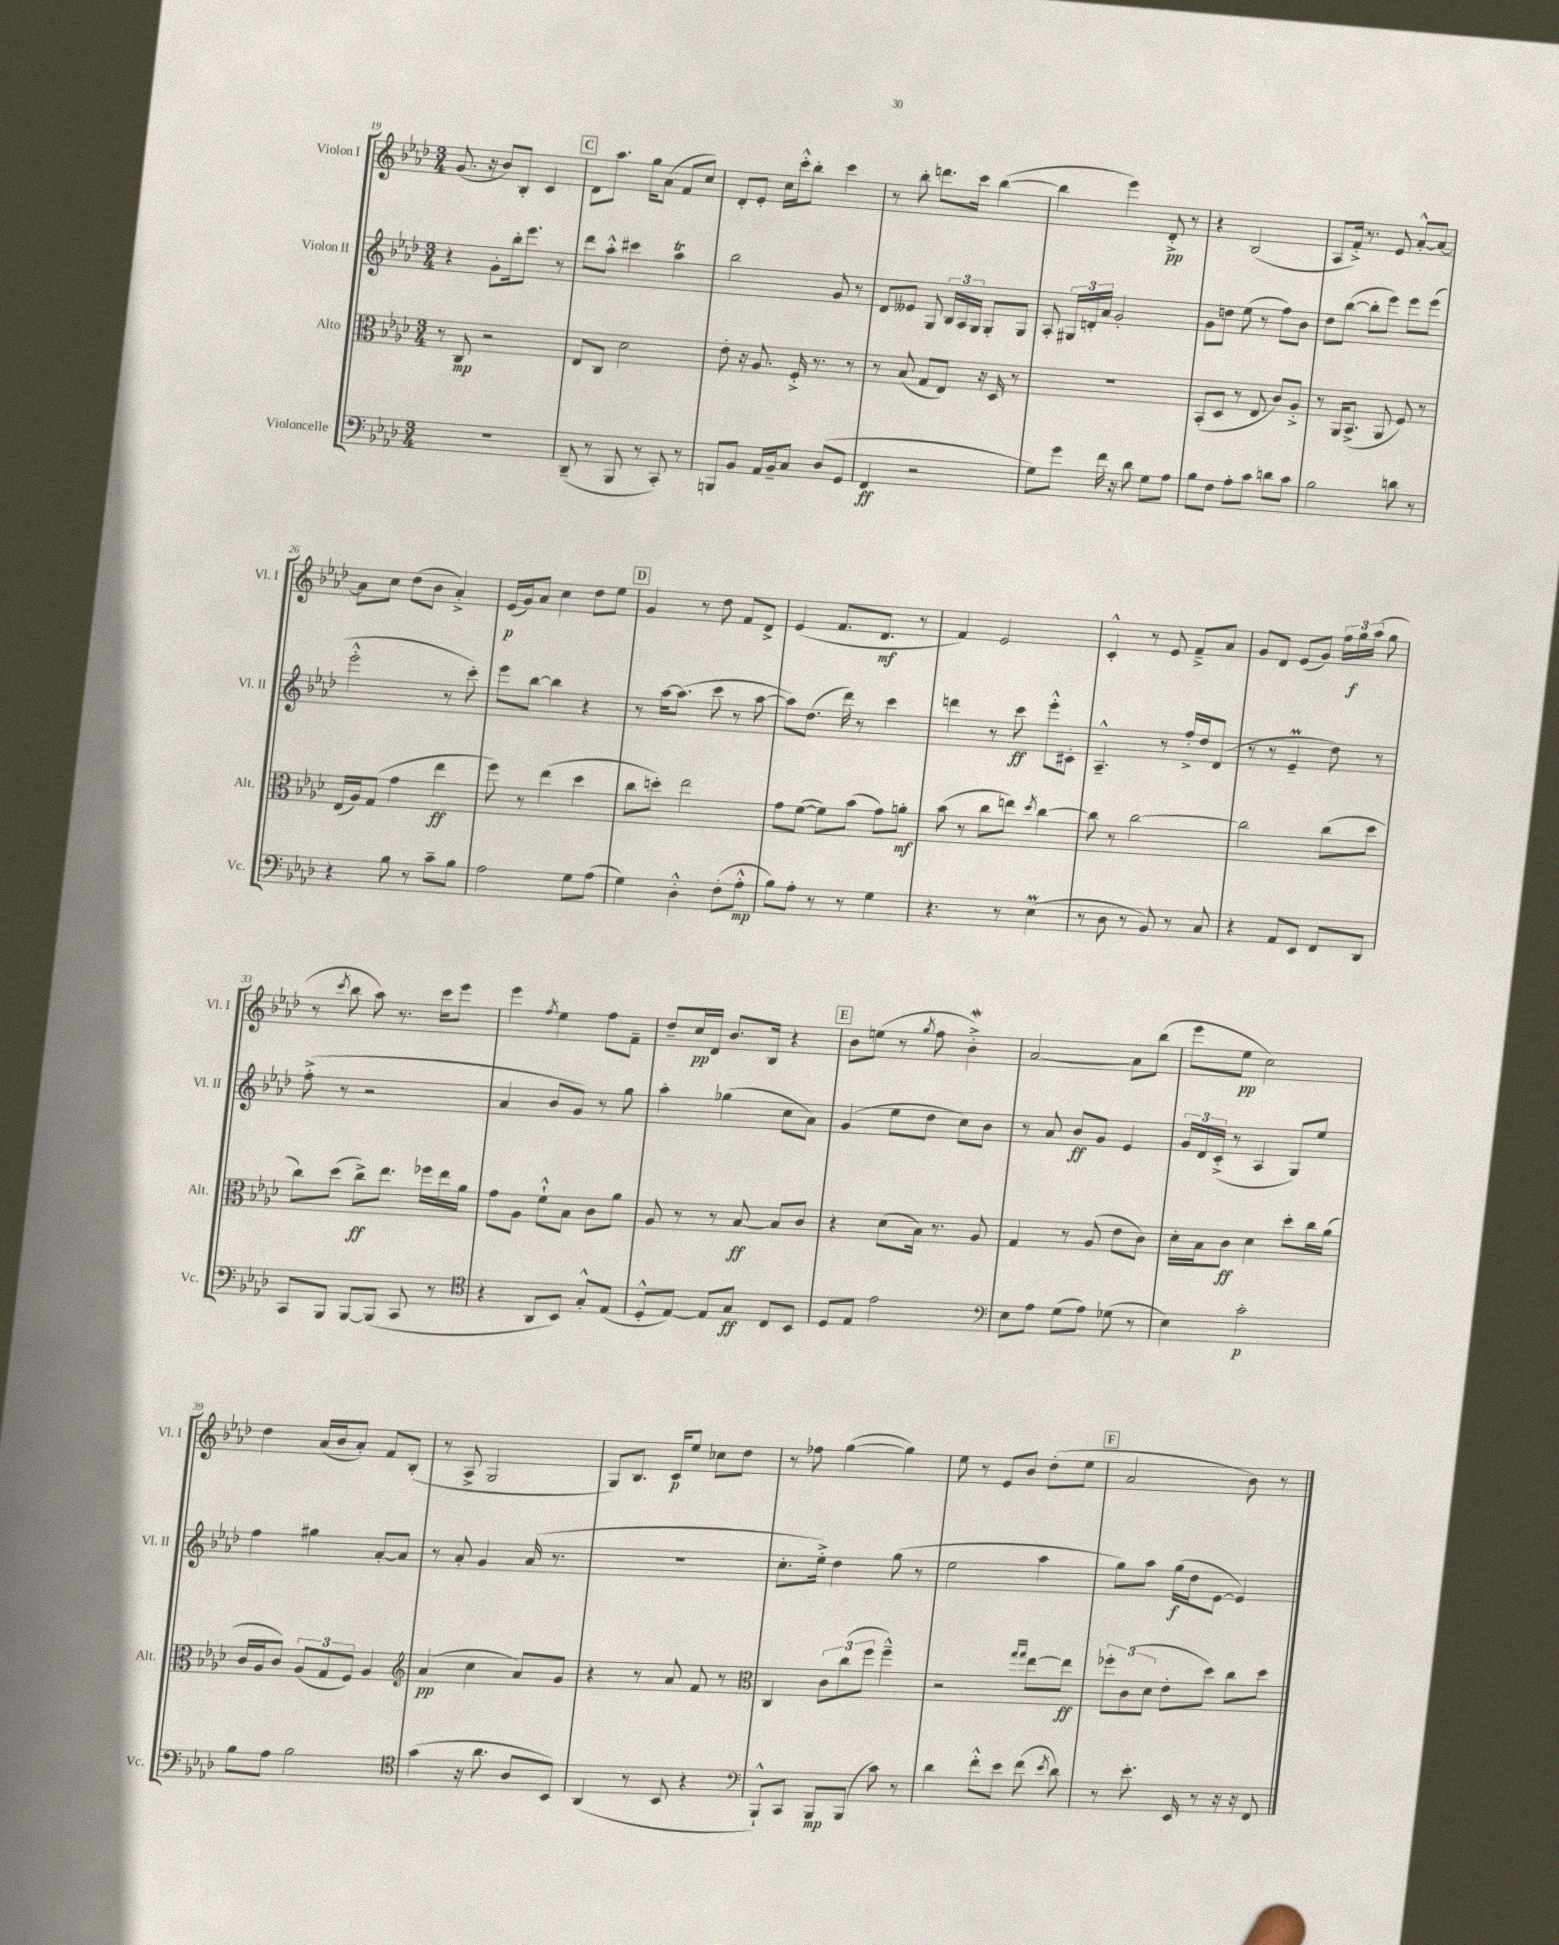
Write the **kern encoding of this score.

**kern	**kern	**kern	**kern
*staff4	*staff3	*staff2	*staff1
*clefF4	*clefC3	*clefG2	*clefG2
*k[b-e-a-d-]	*k[b-e-a-d-]	*k[b-e-a-d-]	*k[b-e-a-d-]
*M3/4	*M3/4	*M3/4	*M3/4
2.r	8r	4r	(8.g
.	8C	.	.
.	.	.	16r
.	2r	8g'	8b-)
.	.	16bb-'	8B-'
.	.	8.eee-	.
.	.	.	4c
.	.	8r	.
=	=	=	=
(8DD-~	8E-	8ddd-	8d-
8r	8C	8aa-'^^	8.aa-
8BBB-	2d-	4ccc#	.
.	.	.	16gg
8r	.	.	(8a-
8CC')	.	4aa-	8f
8r	.	.	8cc)
=	=	=	=
8BBB	8e-'	2bb-	8d-'
8BB-	16r	.	8e-'
.	8.A-	.	.
16AA-	.	.	16cc
16BB-~	.	.	16ccc'^^
8C	16F'^	.	8bb-'
.	8.r	.	.
(8D-	.	8g	4ccc
8GG	8r	8r	.
=	=	=	=
4FF	8r	8d-	8r
.	(8B-	8e--	8bb-'
2r	8G	8G	8.ddd
.	8E-)	24B-	.
.	.	24A-	.
.	.	.	16ccc
.	.	24G	.
.	16r	8G'	([4bb-
.	16D-	.	.
.	8r	8G	.
=	=	=	=
8G)	2.r	8A-'	4bb-]
8g	.	24G#	.
.	.	24d'	.
.	.	24a-	.
16f	.	2g'	4eee-)
16r	.	.	.
8d-	.	.	.
8G	.	.	8d-'^
8A-	.	.	8r
=	=	=	=
8B-	(8BB-'	8g	4r
8F	8D-	8dd	.
8A-'	8r	(8ee-	(2B-
8c	8E-	8r	.
8d	8c)	8ff)	.
8c	8A-'^	8b-	.
=	=	=	=
2B-	8r	8dd-	8A-
.	16AA-	([8bb-	16f'^)
.	(8.BB-^	.	8.r
.	.	8bb-']	.
.	8AA-	8eee-)	8e-
8d	8F)	8eee-	[8a-'^^
8r	8r	(8eee-	8a-_
=	=	=	=
4r	(16E-	2eee-'^^	8a-]
.	16A-)	.	.
.	(8G	.	8cc
8B-	4g	.	(8dd-
8r	.	.	8b-
8c~	4ee-	8r	4a-'^)
8B-	.	8ccc')	.
=	=	=	=
2A-	8ff)	8eee-	(16e-
.	.	.	16g)
.	8r	[8bb-	8a-
.	(4ee-	4bb-]	4cc
8G	4dd-	4r	8dd-
(8A-	.	.	8ee-
=	=	=	=
4G)	8cc	8r	4g
.	8dd')	[16aa-	.
.	.	(8.aa-]	.
4D-'^^	2ee-	.	8r
.	.	8ccc	8dd-
(8F'	.	8r	8f
8A-'^^	.	[8aa-	8d-^
=	=	=	=
8B-)	8g	8aa-])	(4e-
8A-'	([8f	(8.dd-	.
8r	8f])	.	8.f
.	.	16ddd-)	.
8r	(8b-	8r	.
.	.	.	8.d-
4G	8g)	4ccc	.
.	8a'	.	8r
=	=	=	=
4.r	(8b-	4ddd	4f)
.	8r	.	.
.	8cc	8r	2e-
8r	8ee)	8ccc	.
.	8qdd-	.	.
(4E-	[4cc	8eee-'^^	.
.	.	8c#'	.
=	=	=	=
8r	8cc]	4.A-~^^	4c'^^
8D-	8r	.	.
8r	[2cc	.	8r
8BB-)	.	8r	8e-
8r	.	16ff'^	8f~^
.	.	16dd-	.
8C	.	(8d-	8a-
=	=	=	=
4r	2cc]	8r	8g
.	.	8r	8d-
8AA-	.	4e-~	(8e-
8EE-	.	.	8g)
8FF	(8cc	8dd-)	24ff
.	.	.	24gg
.	.	.	(24aa-
8DD-	8dd-	8r	8gg
=	=	=	=
8CC	8cc)	(8ff'^	8r
.	.	.	8qccc
8BBB-	(8dd-	8r	8bb-
[8BBB-	8cc^)	2r	8aa-)
(8BBB-]	8.ee-	.	8.r
8CC	.	.	.
.	16ff-	.	16ccc
8r	16ee-	.	8eee-
.	16a-	.	.
=	=	=	=
*clefC4	*	*	*
4r	8g	4a-	4eee-
.	8A-	.	.
.	.	.	8qff
8AA-	8f`^^	8b-	4ee-
8BB-)	8B-	8g)	.
8G'^^	8c	8r	8ff
(8E-	8a-	8gg	8f~
=	=	=	=
8D-'^^	8A-	4aa-'	8dd-~
[8E-)	8r	.	16cc
.	.	.	16d-
8E-]	8r	(4gg-	8.b-
8G	[8B-	.	.
.	.	.	16B-
8C	8B-]	8cc	4r
8BB-	8c	8a-)	.
=	=	=	=
8D-	4r	(4g	8b-
8E-	.	.	(8ee
2e-	(8d-	8ee-	8r
.	.	.	8qgg
.	16B-)	8dd-	8ff
.	8.r	.	.
.	.	8cc)	4b-'^)
.	8A-	8b-	.
=	=	=	=
*clefF4	*	*	*
8E-	4G	8r	[2a-
8A-	.	8a-	.
(8G	8r	8b-	.
8A-)	(8A-	8g	.
(8G-	8e-	4e-	8a-]
8r	8c)	.	(8bb-
=	=	=	=
4E-)	16d-'	24g	8eee-
.	.	24d-	.
.	16B-	.	.
.	.	(24c'^	.
.	8c	8r	8ee-
2c'	4d-	4A-	2cc)
.	8dd-'	8G)	.
.	16cc	8ee-	.
.	(16a-	.	.
=	=	=	=
8B-	16c	4ff	4dd-
.	16A-	.	.
8A-	8c)	.	.
2B-	(12A-	4gg#	(16a-
.	.	.	16b-
.	12G	.	.
.	.	.	8a-')
.	12F)	.	.
.	4A-	[8a-'	8f
.	.	8a-]	(8B-'
=	=	=	=
*clefC4	*clefG2	*	*
(4g	(4a-	8r	8r
.	.	8a-'	8A-^
16r	4cc	4g	2G
8.a-	.	.	.
8A-	8a-)	(16a-	.
.	.	8.r	.
8BB-)	8g	.	.
=	=	=	=
(4AA-	4r	2.r	8G)
.	.	.	8.B-
8r	8r	.	.
.	.	.	16c
8BB-	8a-	.	8ee-
4r	8f	.	8cc-
.	8r	.	8dd-
=	=	=	=
*clefF4	*clefC3	*	*
8BBB-`^^)	4C	8.cc'	8r
8CC	.	.	8ff-
.	.	16ee-'^)	.
8BBB-	12c	4dd-	([4gg
.	(12cc	.	.
(8BBB-	.	.	.
.	12ff	.	.
8c)	4ff~^^)	(8gg	4gg])
8r	.	8r	.
=	=	=	=
4d-	2r	2ee-	8ee-
.	.	.	8r
8f'^^	.	.	8e-
8e-	.	.	8b-
.	16qqgg	.	.
.	16qqgg	.	.
(8f	[8ee-	4aa-	(8dd-'
8qe-	.	.	.
8d-)	8ee-]	.	8ee-
=	=	=	=
8r	12ff-'	8gg)	2a-
.	(12c	.	.
8.e-'	.	8aa-	.
.	12d-	.	.
.	8e-'	(16gg	.
16EE-	.	16dd-	.
8r	8dd-)	[8e-	.
16r	8cc	4e-])	8b-)
16r	.	.	.
8FF	8dd-	.	8r
==	==	==	==
*-	*-	*-	*-
